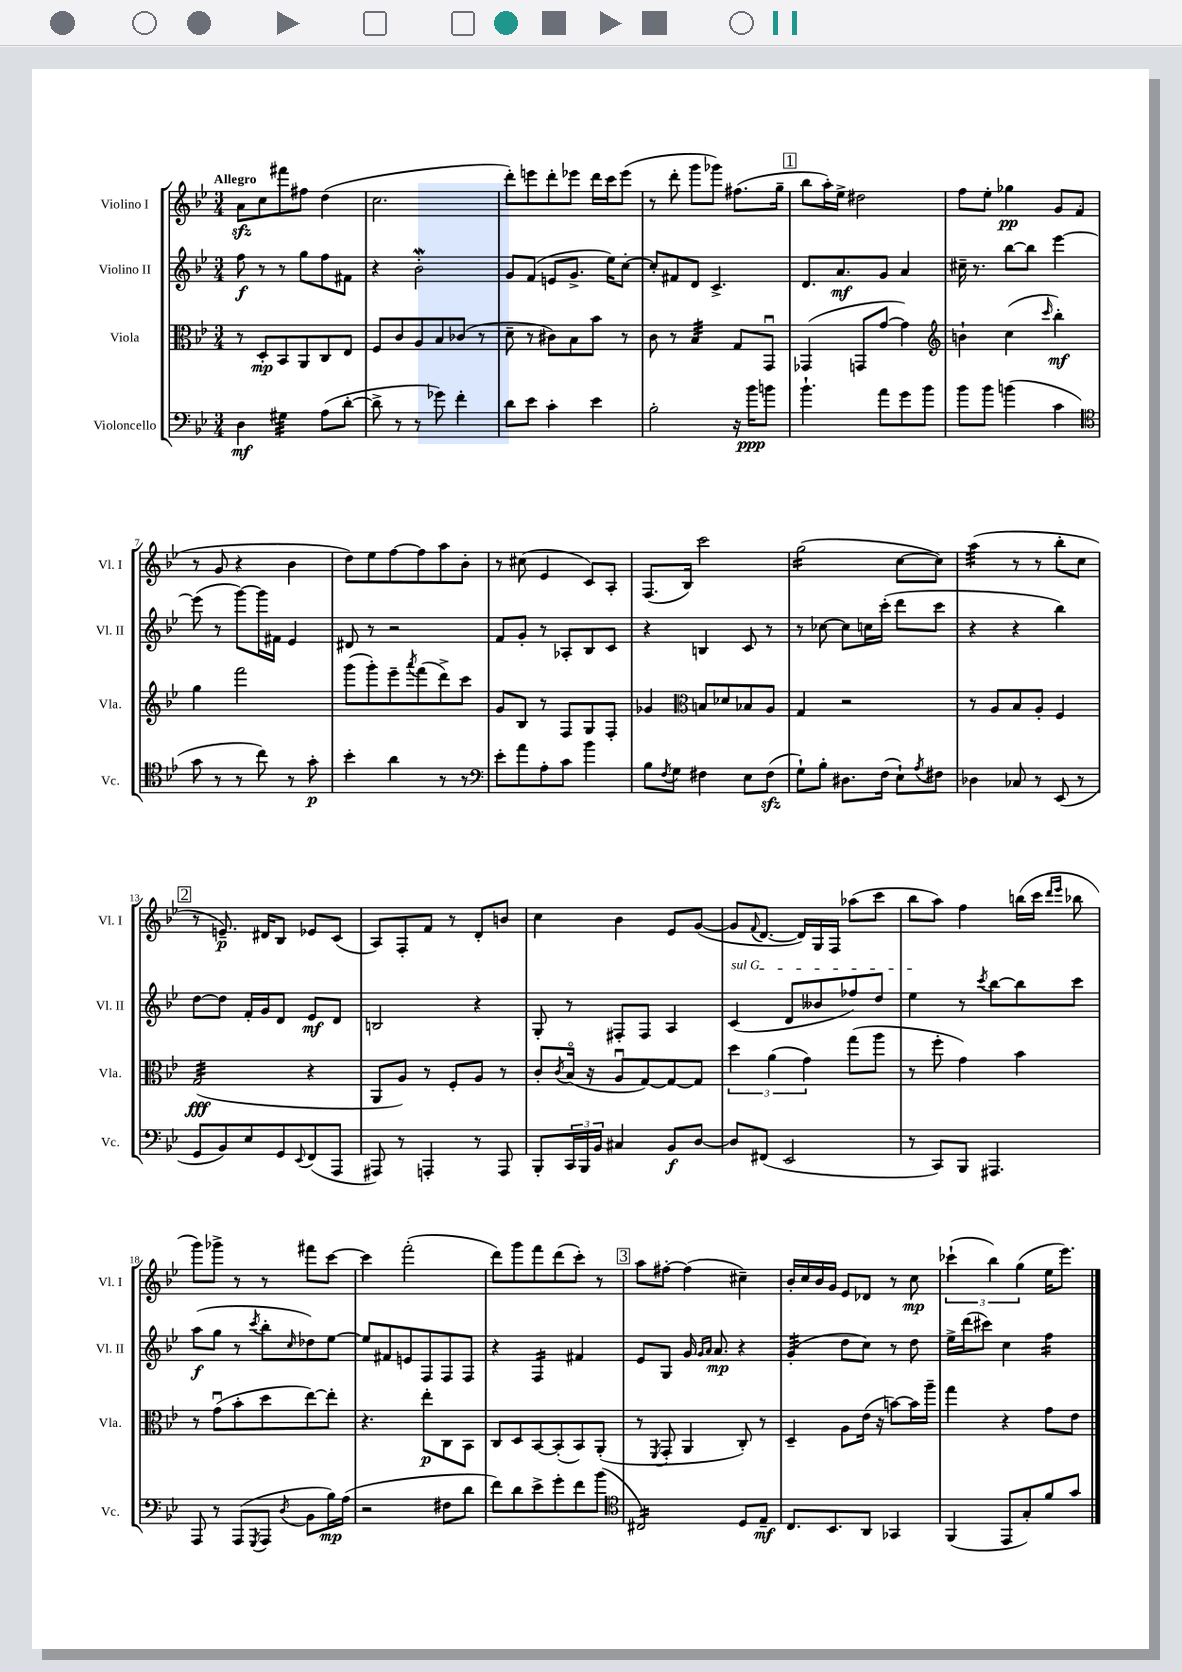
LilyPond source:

<<
\new StaffGroup <<
\new Staff = "s0" \with { instrumentName = "Violino I" shortInstrumentName = "Vl. I" } {
    \clef treble \key bes \major \numericTimeSignature \time 3/4 \tempo "Allegro"
    a'8\sfz c''8 fis'''8 fis''8 d''4( |
    c''2. |
    d'''8-.) e'''8 d'''8-. ees'''8 d'''16 c'''16 ees'''8( |
    r8 d'''8-. g'''8 ges'''8) fis''8.( g''16-- |
    \mark \markup { \box "1" } bes''8 a''16-.) ees''16-> dis''2 |
    f''8 ees''8-. ges''4\pp g'8 f'8( |
    r8 g'8 r4 bes'4 |
    d''8) ees''8 f''8~ f''8 a''8 bes'8-. |
    r8 cis''8( ees'4 c'8) a8-. |
    f8.( bes16) c'''2 |
    g''2:16( c''8~ c''8) |
    a''4:32( r8 r8 bes''8-. c''8 |
    \mark \markup { \box "2" } r8 e'8.--\p) dis'16 bes8 ees'8 c'8( |
    a8) f8-. f'8 r8 d'8-. b'8 |
    c''4 bes'4 ees'8 g'8~( |
    g'8 \appoggiatura { f'8 } d'8.~ d'16) g16 f16 aes''8( c'''8 |
    bes''8 a''8) f''4 b''16( c'''16 \grace { d'''16 ees'''16 } bes''8 |
    g'''8) ges'''8-> r8 r8 fis'''8 c'''8~ |
    c'''4 f'''2-.( |
    d'''8) g'''8 f'''8 d'''8( c'''8-.) r8 |
    \mark \markup { \box "3" } a''8 fis''8~-. fis''4( cis''4--) |
    bes'16-. c''16 bes'16 g'16 ees'8 des'8 r8 c''8\mp |
    \tuplet 3/2 { ces'''4-!( bes''4) g''4( } ees''16 ees'''8.) \bar "|." |
}
\new Staff = "s1" \with { instrumentName = "Violino II" shortInstrumentName = "Vl. II" } {
    \clef treble \key bes \major \numericTimeSignature \time 3/4
    f''8\f r8 r8 g''8 f''8 fis'8 |
    r4 bes'2-.\mordent |
    g'8 f'8( e'8 g'8.-> ees''16) c''8~-. |
    c''8-. fis'8 d'8 c'4.-> |
    \mark \markup { \box "1" } d'8. a'8.\mf g'8 a'4 |
    cis''16-- r8. bes''8~ bes''8 ees'''4~ |
    ees'''8( r8 g'''8~) g'''16 fis'16 ees'4 |
    dis'8 r8 r2 |
    f'8 g'8-. r8 aes8-. bes8 c'8 |
    r4 b4 c'8 r8 |
    r8 ces''8~ ces''8 c''16 c'''16-.( d'''8 c'''8 |
    r4 r4 bes''4) |
    \mark \markup { \box "2" } d''8~ d''8 f'16-. g'16 d'8 ees'8\mf d'8 |
    b2 r4 |
    g8-. r8 fis8-. fis8 a4 |
    \once \override TextSpanner.bound-details.left.text = \markup { \italic "sul G" } c'4\startTextSpan( d'8 beses'8 fes''8) d''8 |
    ees''4\stopTextSpan r8 \acciaccatura { c'''8 } bes''8~ bes''8 c'''8 |
    a''8\f( g''8 r8 \acciaccatura { c'''8 } bes''8-. \grace { c''16 } des''8) ees''8~ |
    ees''8 fis'8 e'8 f8 f8 f8 |
    r4 f4:16 fis'4 |
    \mark \markup { \box "3" } ees'8 g8 g'16 \grace { g'16 a'16 } a'8.\mp r4 |
    g'4:32-.( d''8 c''8) r8 d''8 |
    ees''16-> d'''16( cis'''8) c''4 f''4:16 \bar "|." |
}
\new Staff = "s2" \with { instrumentName = "Viola" shortInstrumentName = "Vla." } {
    \clef alto \key bes \major \numericTimeSignature \time 3/4
    r8 d8-.\mp bes,8 a,8 c8 ees8 |
    f8 c'8 a8 bes8 ces'8( r8 |
    d'8-- r8 cis'8) bes8 bes'8 r8 |
    c'8 r8 bes4:32 g8 g,8\downbow |
    \mark \markup { \box "1" } ges,4( g,8 g'8~ g'4) |
    \clef treble b'4-! c''4( \grace { c'''16 } bes''4-.\mf) |
    g''4 f'''2 |
    g'''8( g'''8-.) ees'''8-- \acciaccatura { a'''8 } f'''8( d'''8->) c'''8 |
    g'8 bes8 r8 f8 g8 f8-. |
    ges'4 \clef alto b8 des'8 bes8 a8 |
    g4 r2 |
    r8 a8 bes8 a8-. f4 |
    \mark \markup { \box "2" } g2:32\fff( r4 |
    a,8 a8) r8 f8-. a8 r8 |
    c'8-. \acciaccatura { c'8 } bes16\flageolet( r16 a8\downbow g8~) g8~ g8 |
    \tuplet 3/2 { d''4 a'4( g'4) } g''8( a''8 |
    r8 f''8-. g'4) bes'4 |
    r8 g'8\downbow( bes'8-. d''8 ees''8~) ees''8-. |
    r4. ees''8-.\p c8 bes,8 |
    c8 d8 bes,8~ bes,8-.( bes,8) a,8-.( |
    \mark \markup { \box "3" } r8 \acciaccatura { f,8 } g,8-. a,4 c8-.) r8 |
    d4-- a8 ees'16( r16 b'8~) b'16 a''16-- |
    g''4 r4 g'8 ees'8 \bar "|." |
}
\new Staff = "s3" \with { instrumentName = "Violoncello" shortInstrumentName = "Vc." } {
    \clef bass \key bes \major \numericTimeSignature \time 3/4
    d4\mf gis4:32 a8( d'8~-. |
    d'8-> r8 r8 ges'8) f'4-. |
    d'8 ees'8 c'4-. ees'4 |
    bes2-. r16 bes'16\ppp b'8 |
    \mark \markup { \box "1" } bes'4.-! a'8 g'8 bes'8 |
    bes'8 bes'8 b'4( c'4 |
    \clef tenor g'8 r8 r8 c''8) r8 g'8-.\p |
    bes'4-. a'4 r8 r8 |
    \clef bass ees'8-. a'8 a8-. c'8 bes'4 |
    bes8 \acciaccatura { f8 } g8 fis4 ees8 fis8\sfz( |
    g8-!) bes8-. dis8. f16( ees8-!) \acciaccatura { a8 } fis8 |
    des4 ces8 r8 ees,8( r8 |
    \mark \markup { \box "2" } g,8 bes,8) ees8 g,8 \appoggiatura { ees,8 } f,8( a,,8 |
    ais,,8) r8 a,,4-. r8 a,,8 |
    bes,,8-. \tuplet 3/2 { c,16 bes,,16 bes,16 } cis4 bes,8\f d8~ |
    d8 fis,8( ees,2 |
    r8 c,8) bes,,8 ais,,4. |
    a,,8 r8 a,,8( \acciaccatura { g,,8 } a,,8 \acciaccatura { d8 } bes,8 bes16\mp) a16( |
    r2 fis8 d'8 |
    f'8) d'8 ees'8-> g'8-. f'8 bes'8( |
    \mark \markup { \box "3" } \clef tenor cis2:16) d8 ees8--\mf |
    c8. bes,8. a,8 ges,4 |
    f,4( ees,8 g8-.) f'8 g'8 \bar "|." |
}
>>
>>
